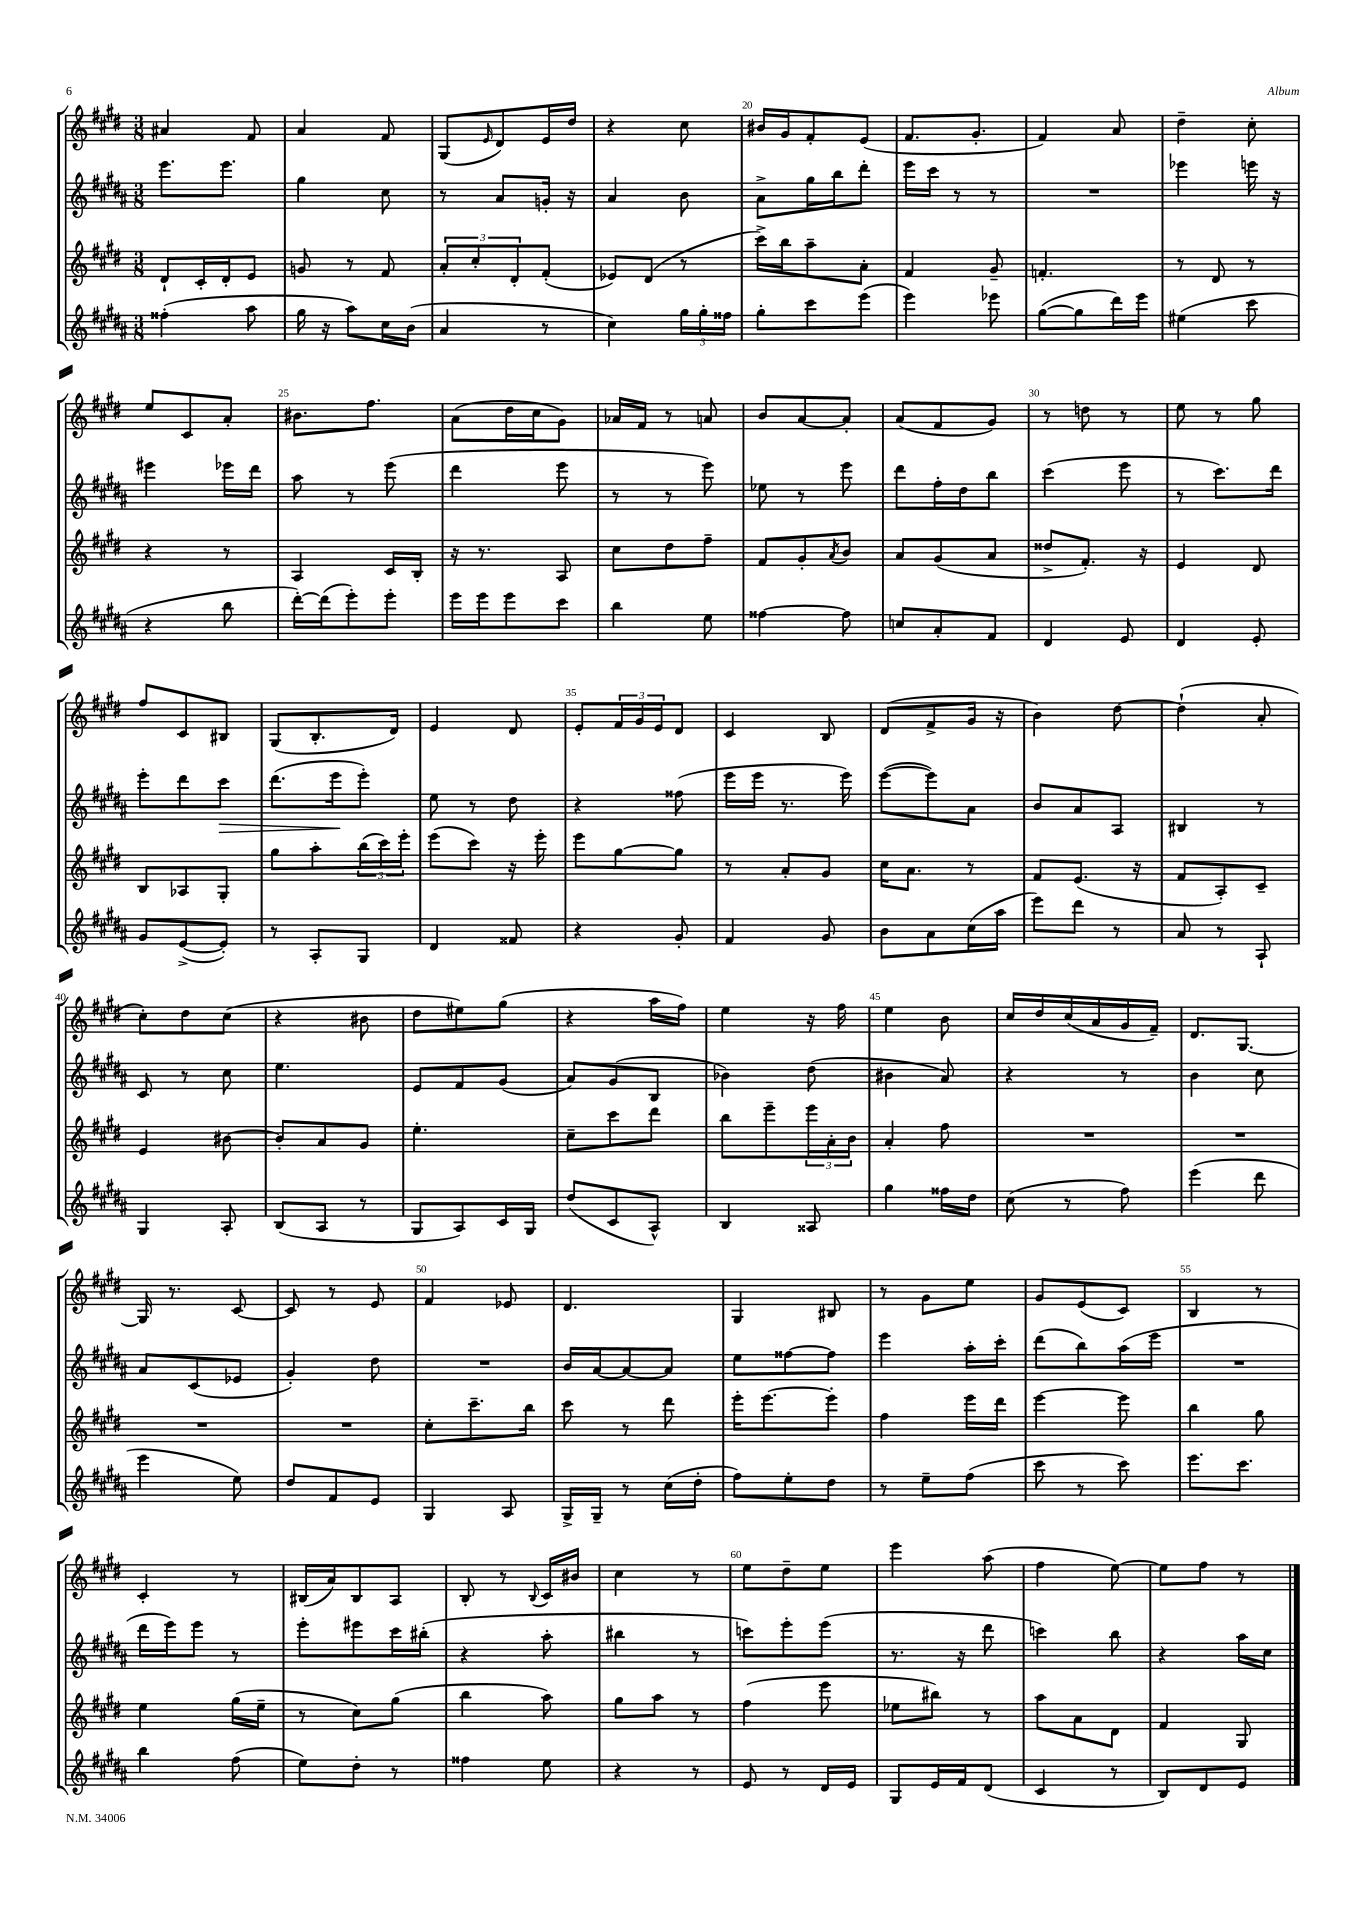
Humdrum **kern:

**kern	**kern	**kern	**kern
*staff4	*staff3	*staff2	*staff1
*clefG2	*clefG2	*clefG2	*clefG2
*k[f#c#g#d#a#]	*k[f#c#g#d#]	*k[f#c#g#d#a#]	*k[f#c#g#d#]
*M3/8	*M3/8	*M3/8	*M3/8
(4ff##'\	8d#`/L	8.eee\L	4a#/
.	16c#'/L	.	.
.	16d#'/J	8.eee\J	.
8aa#\	8e/J	.	8f#/
=	=	=	=
16gg#\	8g/	4gg#\	4a/
16r	.	.	.
8aa#\L)	8r	.	.
16cc#\L	8f#/	8cc#\	8f#/
(16b\JJ	.	.	.
=	=	=	=
4a#/	12a'/L	8r	(8G#/L
.	12cc#'/	.	.
.	.	.	16qqe/
.	.	8a#/L	8d#/)
.	12d#'/	.	.
8r	(8f#'/J	16g'/Jk	16e/L
.	.	16r	16dd#/JJ
=	=	=	=
4cc#\)	8e-/L)	4a#/	4r
.	(8d#/J	.	.
24gg#\LL	8r	8b\	8cc#\
24gg#'\	.	.	.
24ff##\JJ	.	.	.
=	=	=	=
8gg#'\L	16ccc#^\LL)	8a#^\L	16b#/LL
.	16bb\J	.	16g#/J
8ccc#\	8aa~\	16gg#\L	8f#'/
.	.	16bb\J	.
(8eee\J	8a'\J	8ddd#'\J	(8e/J
=	=	=	=
4eee\)	4f#/	16eee\LL	8.f#/L
.	.	16ccc#\JJ	.
.	.	8r	.
.	.	.	8.g#'/J
8eee-\	8g#~/	8r	.
=	=	=	=
([8gg#\L	4.f'/	4.r	4f#/)
8gg#\]	.	.	.
16ddd#\L)	.	.	8a/
16eee\JJ	.	.	.
=	=	=	=
(4ee#\	8r	4eee-\	4dd#~\
.	8d#/	.	.
8ccc#\	8r	16eee\	8cc#'\
.	.	16r	.
=	=	=	=
4r	4r	4eee#\	8ee/L
.	.	.	8c#/
8bb\	8r	16eee-\LL	8a'/J
.	.	16ddd#\JJ	.
=	=	=	=
[16ddd#'\LL)	4A/	8aa#\	8.b#\L
(16ddd#\]J	.	.	.
8eee'\)	.	8r	.
.	.	.	8.ff#\J
8eee'\J	16c#/LL	(8eee\	.
.	16B'/JJ	.	.
=	=	=	=
16eee\LL	16r	4ddd#\	(8a\L
16eee\J	8.r	.	.
8eee\	.	.	16dd#\L
.	.	.	16cc#\J
8ccc#\J	8A/	8eee\	8g#\J)
=	=	=	=
4bb\	8cc#\L	8r	16a-/LL
.	.	.	16f#/JJ
.	8dd#\	8r	8r
8ee\	8ff#~\J	8eee\)	8a/
=	=	=	=
[4ff##\	8f#/L	8ee-\	8b/L
.	8g#'/	8r	[8a/
.	8qa/	.	.
8ff##\]	8b/J	8eee\	8a'/]J
=	=	=	=
8cc/L	8a/L	8ddd#\L	(8a/L
8a#'/	(8g#/	16ff#'\L	8f#/
.	.	16dd#\J	.
8f#/J	8a/J	8bb\J	8g#/J)
=	=	=	=
4d#/	8dd##^/L	(4ccc#\	8r
.	8.f#'/J)	.	8dd\
8e/	.	8eee\	8r
.	16r	.	.
=	=	=	=
4d#/	4e/	8r	8ee\
.	.	8.ccc#\L)	8r
8e'/	8d#/	.	8gg#\
.	.	16ddd#\Jk	.
=	=	=	=
8g#/L	8B/L	8eee'\L	8ff#/L
([8e^/	8A-/	8ddd#\	8c#/
8e'/]J)	8G#'/J	8ccc#\J	8B#/J
=	=	=	=
8r	8gg#\L	(8.ddd#\L	(8G#/L
8A#'/L	8aa'\	.	8.B'/
.	.	16eee\k	.
8G#/J	(24bb\L	8eee'\J)	.
.	24ccc#\)	.	.
.	.	.	16d#/Jk)
.	24eee'\JJ	.	.
=	=	=	=
4d#/	(8eee\L	8ee\	4e/
.	8ccc#\J)	8r	.
8f##/	16r	8dd#\	8d#/
.	16eee'\	.	.
=	=	=	=
4r	8eee\L	4r	8e'/L
.	[8gg#\	.	24f#/L
.	.	.	24g#/
.	.	.	24e/J
8g#'/	8gg#\]J	(8ff##\	8d#/J
=	=	=	=
4f#/	8r	16eee\LL	4c#/
.	.	16eee\JJ	.
.	8a'/L	8.r	.
8g#/	8g#/J	.	8B/
.	.	16eee\)	.
=	=	=	=
8b\L	16cc#\LK	([8eee\L	(8d#/L
.	8.a\J	.	.
8a#\	.	8eee\])	8f#^/
(16cc#\L	8r	8a#\J	16g#/Jk
16aa#\JJ	.	.	16r
=	=	=	=
8eee\L)	8f#/L	8b/L	4b\)
8ddd#\J	(8.e/J	8a#/	.
8r	.	8A#/J	[8dd#\
.	16r	.	.
=	=	=	=
8a#/	8f#/L	4B#/	(4dd#`\]
8r	8A'/)	.	.
8A#`/	8c#~/J	8r	8a'/
=	=	=	=
4G#/	4e/	8c#/	8cc#'\L)
.	.	8r	8dd#\
8A#'/	[8b#\	8cc#\	(8cc#\J
=	=	=	=
(8B/L	8b#'/]L	4.ee\	4r
8A#/J	8a/	.	.
8r	8g#/J	.	8b#\
=	=	=	=
8G#/L	4.ee'\	8e/L	8dd#\L
8A#/)	.	8f#/	8ee#\)
16c#/L	.	(8g#/J	(8gg#\J
16G#/JJ	.	.	.
=	=	=	=
(8dd#/L	8cc#~\L	8a#/L)	4r
8c#/	8ccc#\	(8g#/	.
8A#^^/J)	8ddd#\J	8B/J	16aa\LL
.	.	.	16ff#\JJ)
=	=	=	=
4B/	8bb\L	4b-\)	4ee\
.	8eee~\	.	.
8A##/	24eee\L	(8dd#\	16r
.	24a'\	.	.
.	.	.	16ff#\
.	24b\JJ	.	.
=	=	=	=
4gg#\	4a'/	4b#\	4ee\
16ff##\LL	8ff#\	8a#/)	8b\
16dd#\JJ	.	.	.
=	=	=	=
(8cc#\	4.r	4r	16cc#/LL
.	.	.	16dd#/
8r	.	.	(16cc#/
.	.	.	16a/
8ff#\)	.	8r	16g#/
.	.	.	16f#~/JJ)
=	=	=	=
(4eee\	4.r	4b\	8.d#/L
.	.	.	[8.G#/J
8ddd#\	.	8cc#\	.
=	=	=	=
4eee\	4.r	8a#/L	16G#/]
.	.	.	8.r
.	.	(8c#/	.
8ee\)	.	8e-/J	[8c#/
=	=	=	=
8dd#/L	4.r	4g#'/)	8c#/]
8f#/	.	.	8r
8e/J	.	8dd#\	8e/
=	=	=	=
4G#/	8cc#'\L	4.r	4f#/
.	8.ccc#~\	.	.
8A#/	.	.	8e-/
.	16bb\Jk	.	.
=	=	=	=
16G#^/LL	8ccc#\	16b/LL	4.d#/
16G#~/JJ	.	[16a#/J	.
8r	8r	8a#/_	.
(16cc#\LL	8ddd#\	8a#/]J	.
16dd#'\JJ	.	.	.
=	=	=	=
8ff#\L)	16eee'\LK	8ee\L	4G#/
.	[8.eee\	.	.
8ee'\	.	[8ff##\	.
8dd#\J	8eee'\]J	8ff##\]J	8B#/
=	=	=	=
8r	4ff#\	4eee\	8r
8ee~\L	.	.	8g#\L
(8ff#\J	16eee\LL	16aa#'\LL	8ee\J
.	16ddd#\JJ	16ccc#'\JJ	.
=	=	=	=
8ccc#\	[4eee\	(8ddd#\L	8g#/L
8r	.	8bb\)	(8e/
8ccc#\)	8eee\]	(16aa#\L	8c#/J)
.	.	16eee\JJ	.
=	=	=	=
8.eee\L	4bb\	4.r	4B/
8.ccc#\J	.	.	.
.	8gg#\	.	8r
=	=	=	=
4bb\	4ee\	16ddd#\LL	4c#'/
.	.	16eee\J)	.
.	.	8eee\J	.
(8ff#\	(16gg#\LL	8r	8r
.	16ee~\JJ	.	.
=	=	=	=
8ee\L)	8r	8eee'\L	(16B#/LL
.	.	.	16a/J)
8dd#'\J	8cc#\L)	8eee#\	8B#/
8r	(8gg#\J	16ccc#\L	8A/J
.	.	(16bb#'\JJ	.
=	=	=	=
4ff##\	4bb\	4r	8B'/
.	.	.	8r
.	.	.	8qqB/
8ee\	8aa\)	8aa#'\	16c#/LL
.	.	.	16b#/JJ
=	=	=	=
4r	8gg#\L	4bb#\	4cc#\
.	8aa\J	.	.
8r	8r	8r	8r
=	=	=	=
8e/	(4ff#\	8ccc\L)	8ee\L
8r	.	8eee'\	8dd#~\
16d#/LL	8eee\	(8eee\J	8ee\J
16e/JJ	.	.	.
=	=	=	=
8G#/L	8ee-\L	8.r	4eee\
16e/L	8bb#\J)	.	.
16f#/J	.	16r	.
(8d#/J	8r	8ddd#\	(8aa\
=	=	=	=
4c#/	8aa\L	4ccc\)	4ff#\
.	8a\	.	.
8r	8d#\J	8bb\	[8ee\)
=	=	=	=
8B/L)	4f#/	4r	8ee\]L
8d#/	.	.	8ff#\J
8e/J	8G#/	16aa#\LL	8r
.	.	16cc#\JJ	.
==	==	==	==
*-	*-	*-	*-
